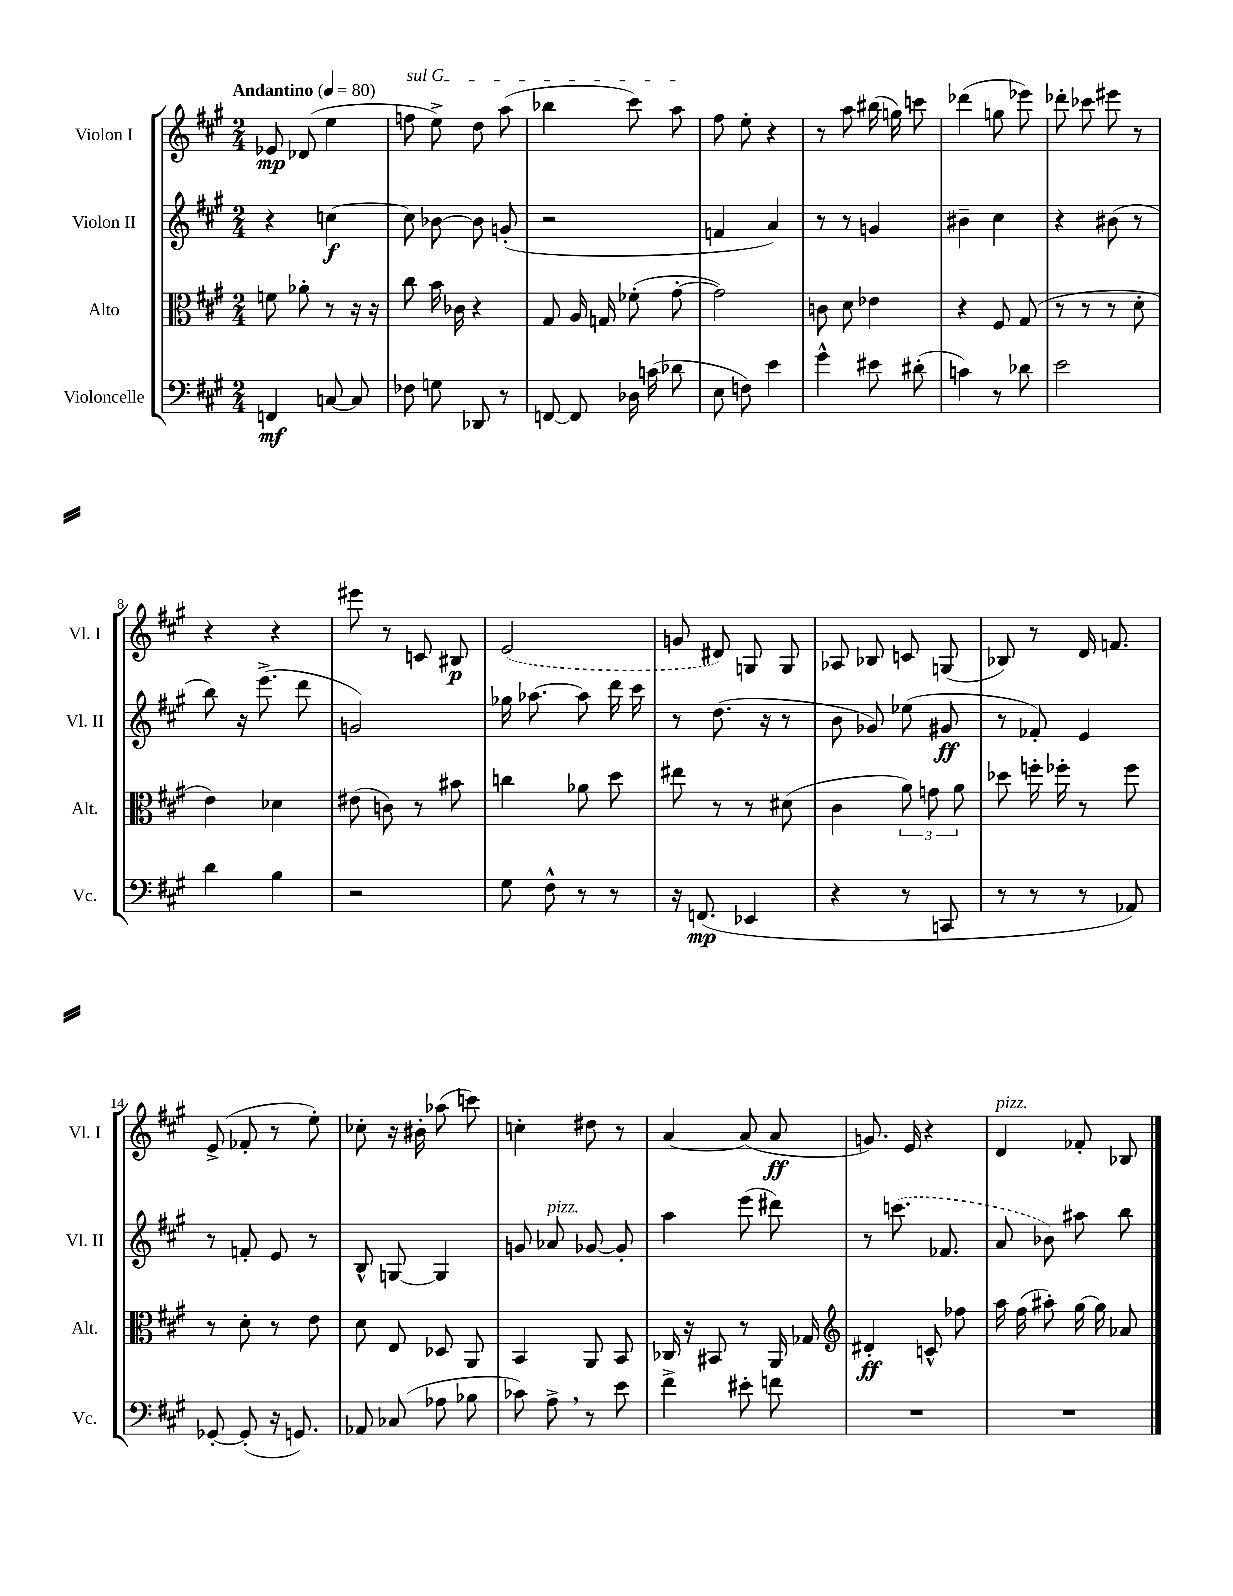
<<
\new StaffGroup <<
\new Staff = "s0" \with { instrumentName = "Violon I" shortInstrumentName = "Vl. I" } {
    \clef treble \key a \major \numericTimeSignature \time 2/4 \tempo "Andantino" 4 = 80
    \autoBeamOff ees'8\mp des'8( e''4 |
    \once \override TextSpanner.bound-details.left.text = \markup { \italic "sul G" } f''8\startTextSpan e''8->) d''8 a''8( |
    bes''4 cis'''8) a''8\stopTextSpan |
    fis''8 e''8-. r4 |
    r8 a''8 bis''16( g''16) c'''8 |
    des'''4( g''8 ees'''8) |
    des'''8-. ces'''8 eis'''8 r8 |
    r4 r4 |
    eis'''8 r8 c'8 bis8\p |
    \once \slurDashed e'2( |
    g'8 dis'8) g8 g8 |
    aes8 bes8 c'8 g8( |
    bes8) r8 d'16 f'8. |
    e'8->( fes'8-. r8 e''8-.) |
    ces''8-. r16 bis'16-. aes''8( c'''8) |
    c''4-. dis''8 r8 |
    a'4~ a'8( a'8\ff |
    g'8.) e'16 r4 |
    d'4^\markup { \italic "pizz." } fes'8-. bes8 \bar "|." |
}
\new Staff = "s1" \with { instrumentName = "Violon II" shortInstrumentName = "Vl. II" } {
    \clef treble \key a \major \numericTimeSignature \time 2/4
    \autoBeamOff r4 c''4~\f |
    c''8 bes'8~ bes'8 g'8-.( |
    r2 |
    f'4 a'4) |
    r8 r8 g'4 |
    bis'4-- cis''4 |
    r4 bis'8( r8 |
    b''8) r16 e'''8.->( d'''8 |
    g'2) |
    ges''16 aes''8.~ aes''8 d'''16 cis'''16 |
    r8 d''8.( r16 r8 |
    b'8 ges'8) ees''8( gis'8\ff |
    r8 fes'8-.) e'4 |
    r8 f'8-. e'8 r8 |
    b8-^ g8~ g4 |
    g'8 aes'8^\markup { \italic "pizz." } ges'8~ ges'8-. |
    a''4 e'''8( dis'''8) |
    r8 \once \slurDashed c'''8.( fes'8. |
    a'8 bes'8) ais''8 b''8 \bar "|." |
}
\new Staff = "s2" \with { instrumentName = "Alto" shortInstrumentName = "Alt." } {
    \clef alto \key a \major \numericTimeSignature \time 2/4
    \autoBeamOff f'8 aes'8-. r8 r16 r16 |
    cis''8 b'16 ces'16 r4 |
    gis8 a16 g16 fes'8-.( gis'8~-. |
    gis'2) |
    c'8 d'8 ees'4 |
    r4 fis8 gis8( |
    r8 r8 r8 d'8-. |
    e'4) des'4 |
    eis'8( c'8) r8 bis'8 |
    c''4 aes'8 d''8 |
    eis''8 r8 r8 dis'8( |
    cis'4 \tuplet 3/2 { a'8) g'8 a'8 } |
    des''8 f''16-. fes''16-. r8 fes''8 |
    r8 d'8-. r8 e'8 |
    d'8 e8 des8 a,8 |
    b,4 a,8 b,8 |
    ces16 r16 bis,8 r8 a,16 ges16 |
    \clef treble dis'4-.\ff c'8-^ fes''8 |
    a''16 fis''16( ais''8-.) gis''16~ gis''16 aes'8 \bar "|." |
}
\new Staff = "s3" \with { instrumentName = "Violoncelle" shortInstrumentName = "Vc." } {
    \clef bass \key a \major \numericTimeSignature \time 2/4
    \autoBeamOff f,4\mf c8~ c8 |
    fes8 g8 des,8 r8 |
    f,8~ f,8 des16 c'16( des'8 |
    e8 f8) e'4 |
    gis'4-^ eis'8 dis'8-.( |
    c'4) r8 des'8 |
    e'2 |
    d'4 b4 |
    r2 |
    gis8 fis8-^ r8 r8 |
    r16 f,8.\mp( ees,4 |
    r4 r8 c,8 |
    r8 r8 r8 aes,8) |
    ges,8~-. ges,8-.( r16 g,8.) |
    aes,8 ces8( aes8 bes8 |
    ces'8) a8-> \breathe r8 e'8 |
    fis'4-> eis'8-. f'8 |
    R2 |
    R2 \bar "|." |
}
>>
>>
